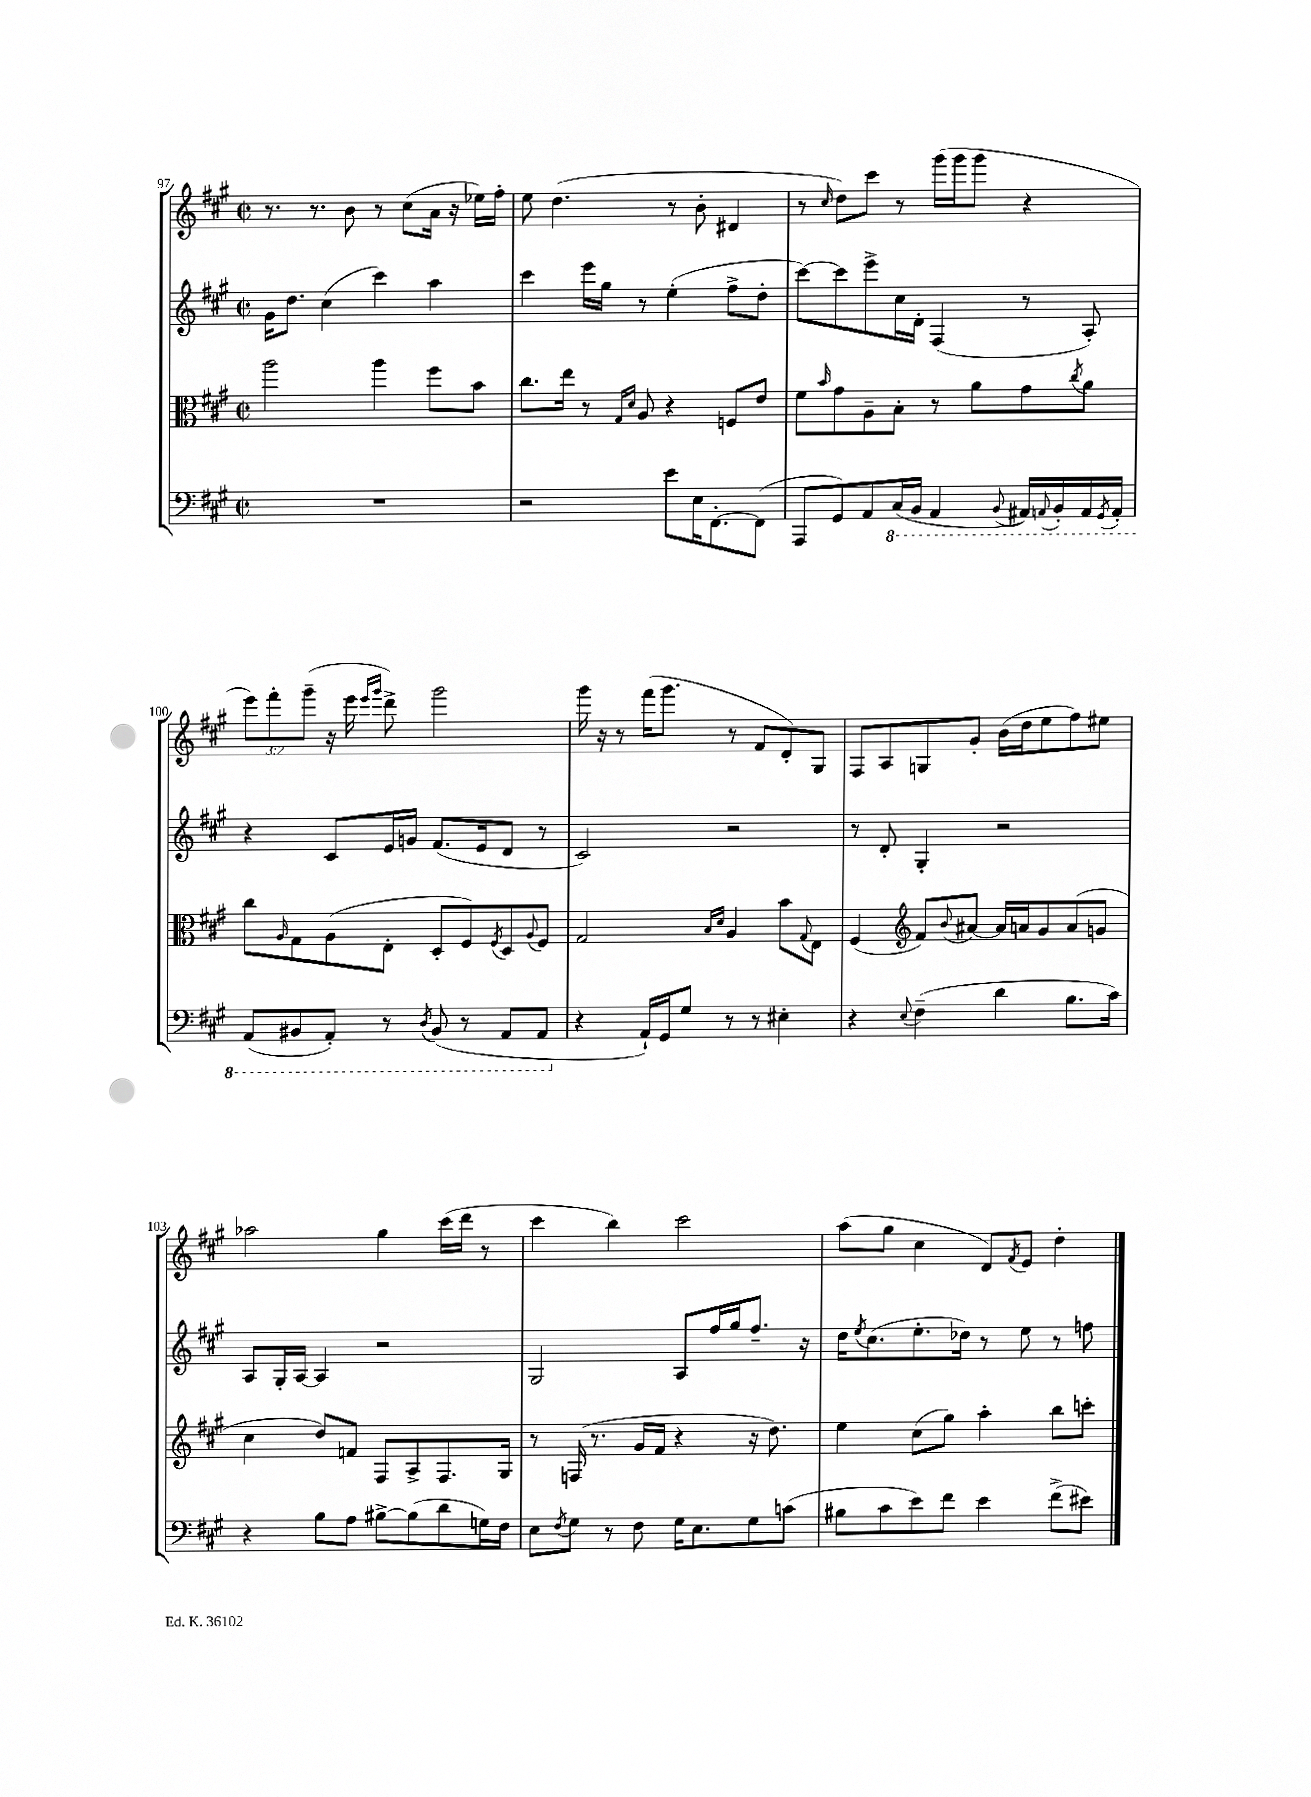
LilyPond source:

<<
\new StaffGroup <<
\new Staff = "s0" {
    \clef treble \key a \major \defaultTimeSignature \time 2/2 \override Staff.TupletNumber.text = #tuplet-number::calc-fraction-text
    r8. r8. b'8 r8 cis''8( a'16 r16 ees''16) fis''16-. |
    e''8 d''4.( r8 b'8-. dis'4 |
    r8 \grace { cis''16 } d''8) cis'''8 r8 gis'''16( gis'''16 gis'''8 r4 |
    \tuplet 3/2 { e'''8) fis'''8-. gis'''8--( } r16 e'''16 \grace { e'''16 gis'''16 } d'''8->) gis'''2 |
    gis'''16 r16 r8 fis'''16( gis'''8. r8 fis'8 d'8-.) gis8 |
    fis8 a8 g8 gis'8-. b'16( d''16 e''8 fis''8) eis''8 |
    aes''2 gis''4 cis'''16( d'''16 r8 |
    cis'''4 b''4) cis'''2 |
    a''8( gis''8 cis''4 d'8) \acciaccatura { fis'8 } e'8 d''4-. \bar "|." |
}
\new Staff = "s1" {
    \clef treble \key a \major \defaultTimeSignature \time 2/2
    gis'16 d''8. cis''4( cis'''4) a''4 |
    cis'''4 e'''16 gis''16 r8 e''4-.( fis''8-> d''8-. |
    cis'''8~) cis'''8 e'''8-> cis''16 d'16-. fis4( r8 a8-.) |
    r4 cis'8 e'16 g'16 fis'8.( e'16 d'8 r8 |
    cis'2) r2 |
    r8 d'8-. gis4-. r2 |
    a8 gis16-. a16~ a4 r2 |
    gis2 a8 fis''16 gis''16 fis''8.-- r16 |
    d''16 \acciaccatura { e''8 } cis''8.( e''8.-. des''16) r8 e''8 r8 f''8 \bar "|." |
}
\new Staff = "s2" {
    \clef alto \key a \major \defaultTimeSignature \time 2/2
    a''2 a''4 fis''8 b'8 |
    cis''8. e''16 r8 \grace { gis16 d'16 } a8 r4 f8 e'8 |
    fis'8 \grace { b'16 } gis'8 a8-- b8-. r8 a'8 gis'8 \acciaccatura { cis''8 } a'8 |
    cis''8 \grace { a16 } gis8 a8( e8-. d8-. fis8) \acciaccatura { fis8 } d8 \appoggiatura { a8 } fis8 |
    gis2 \grace { b16 d'16 } a4 b'8 \appoggiatura { gis8 } e8 |
    fis4( \clef treble fis'8) \appoggiatura { b'8 } ais'8~ ais'16 a'16 gis'8 a'8( g'8 |
    cis''4 d''8) f'8 fis8 a8-> fis8. gis16 |
    r8 f16( r8. gis'16 fis'16 r4 r16 d''8.) |
    e''4 cis''8( gis''8) a''4-. b''8 c'''8-. \bar "|." |
}
\new Staff = "s3" {
    \clef bass \key a \major \defaultTimeSignature \time 2/2
    R1 |
    r2 e'8 e16 fis,8.~-. fis,8( |
    a,,8 gis,8) a,8 \ottava #-1 cis,16( b,,16 a,,4 \appoggiatura { b,,8 } ais,,16) \appoggiatura { a,,8 } b,,16-. a,,16 \acciaccatura { gis,,8 } a,,16-. |
    a,,8( bis,,8 a,,8-.) r8 \acciaccatura { d,8 } bis,,8( r8 a,,8 a,,8 \ottava #0 |
    r4 a,16-!) gis,16 gis8 r8 r8 eis4-. |
    r4 \appoggiatura { e8 } fis4--( d'4 b8. cis'16) |
    r4 b8 a8 bis8~-> bis8( d'8 g16) fis16 |
    e8 \acciaccatura { fis8 } gis8 r8 fis8 gis16 e8. gis8 c'8( |
    bis8 cis'8 e'8) fis'8 e'4 fis'8->( eis'8) \bar "|." |
}
>>
>>
\layout { \context { \Score currentBarNumber = #97 } }
